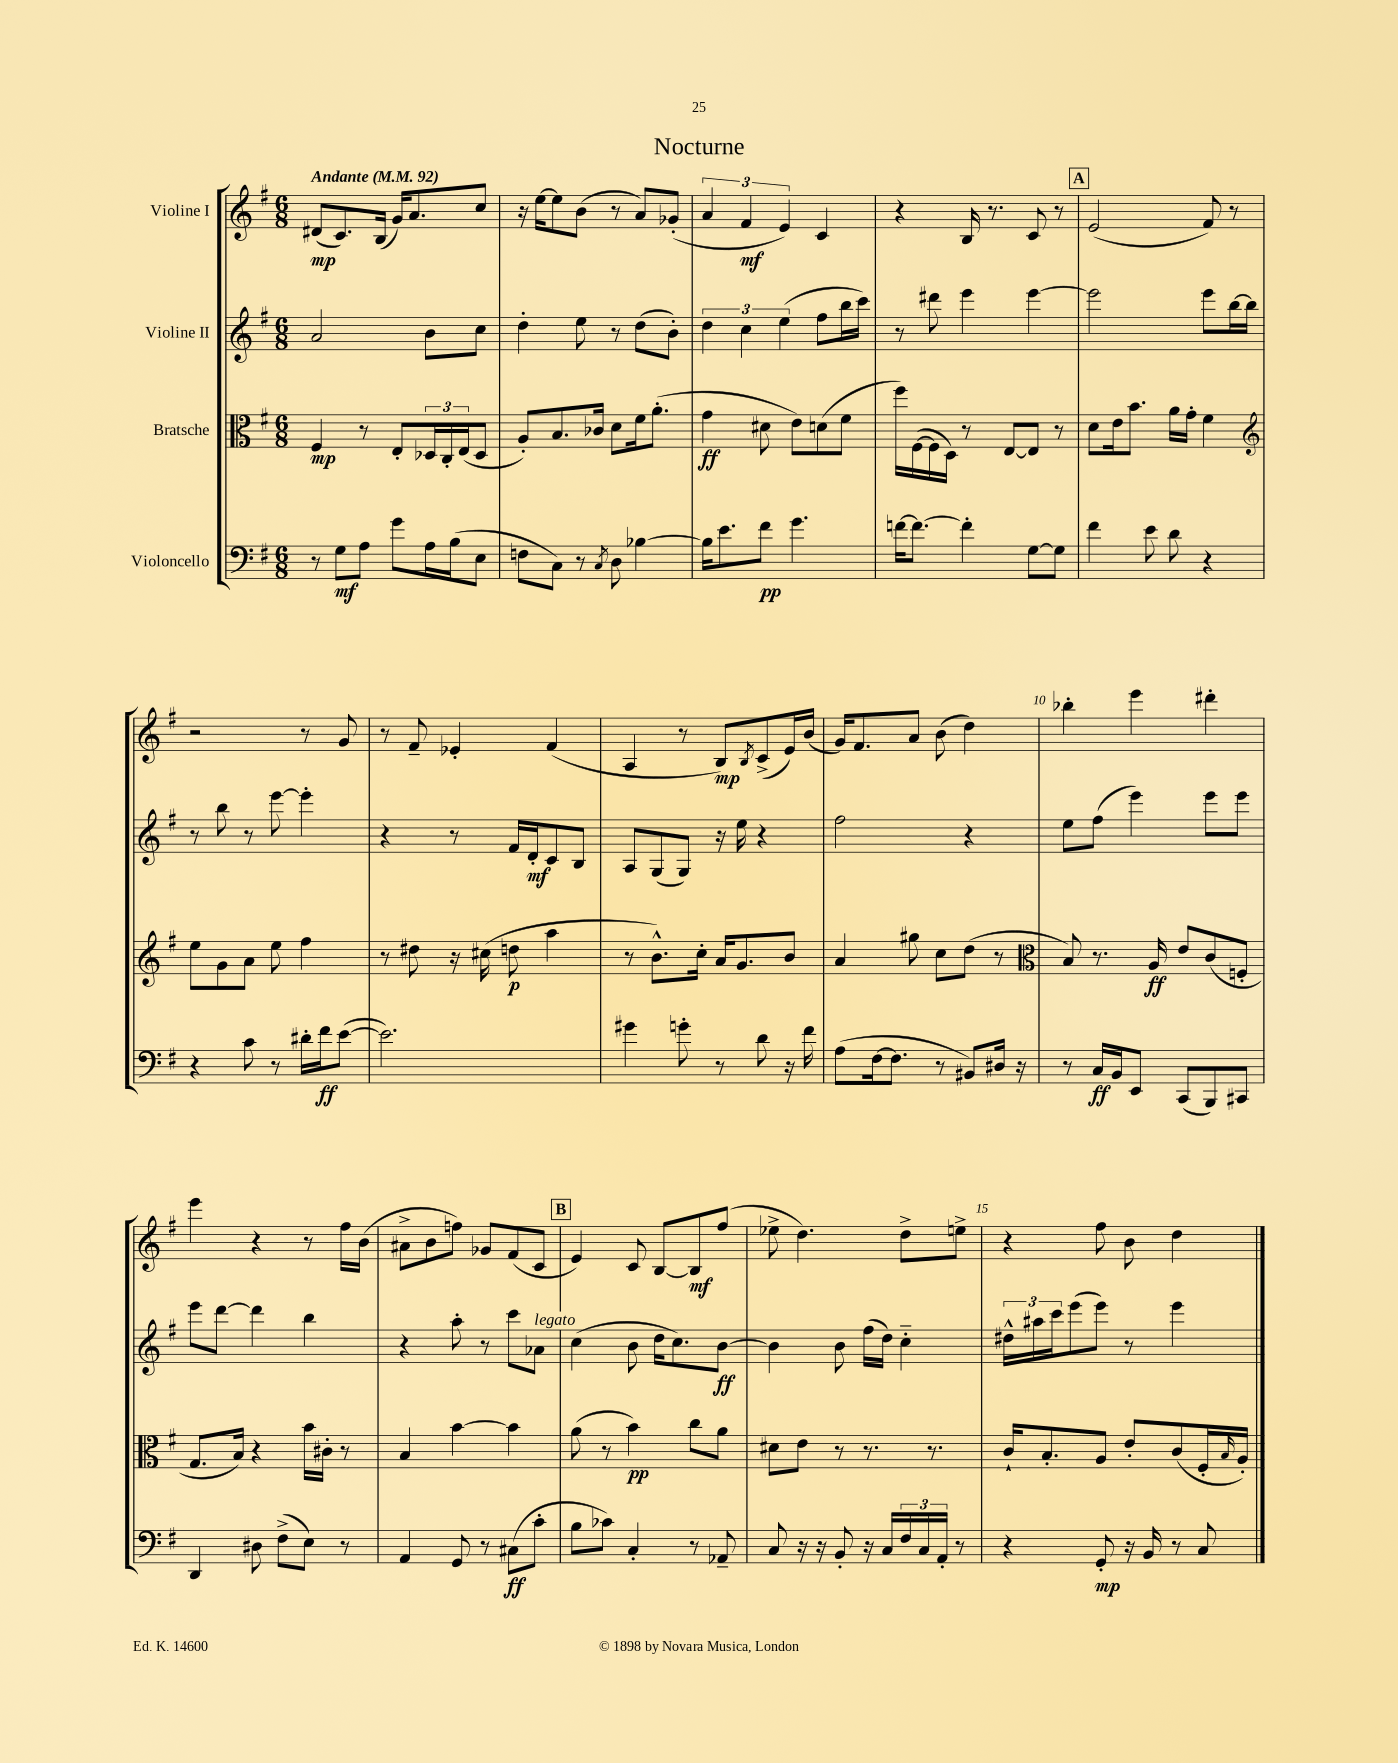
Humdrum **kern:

**kern	**dynam	**kern	**dynam	**kern	**dynam	**kern	**dynam
*part4	*part4	*part3	*part3	*part2	*part2	*part1	*part1
*staff4	*staff4	*staff3	*staff3	*staff2	*staff2	*staff1	*staff1
*I"Violoncello	*	*I"Bratsche	*	*I"Violine II	*	*I"Violine I	*
*clefF4	*	*clefC3	*	*clefG2	*	*clefG2	*
*k[f#]	*	*k[f#]	*	*k[f#]	*	*k[f#]	*
*M6/8	*	*M6/8	*	*M6/8	*	*M6/8	*
*MM92	*	*MM92	*	*MM92	*	*MM92	*
=1	=1	=1	=1	=1	=1	=1	=1
!	!	!	!	!	!	!LO:TX:a:B:t=Andante	!
8r	.	4F#/	mp	2a/	.	(8d#X/L	mp
8G\L	mf	.	.	.	.	8.c/)	.
8A\J	.	8r	.	.	.	.	.
.	.	.	.	.	.	(16B/Jk	.
8g\L	.	8E'/L	.	.	.	16g/KL)	.
.	.	.	.	.	.	8.a/	.
16A\L	.	24D-X/L	.	8b\L	.	.	.
.	.	24C'/	.	.	.	.	.
(16B\J	.	.	.	.	.	.	.
.	.	(24E/J	.	.	.	.	.
8E\J	.	8D-/J	.	8cc\J	.	8cc/J	.
=2	=2	=2	=2	=2	=2	=2	=2
8Fn\L	.	8A'/L)	.	4dd'\	.	16r	.
.	.	.	.	.	.	[16ee\KL	.
8C\J)	.	8.B/	.	.	.	8ee\]	.
8r	.	.	.	8ee\	.	(8b\J	.
.	.	16c-X/Jk	.	.	.	.	.
8qC/	.	.	.	.	.	.	.
8D\	.	8d\L	.	8r	.	8r	.
[4B-X\	.	16f#\k	.	(8dd\L	.	8a/L)	.
.	.	(8.a'\J	.	.	.	.	.
.	.	.	.	8b'\J)	.	(8g-X'/J	.
=3	=3	=3	=3	=3	=3	=3	=3
16B-\KL]	.	4g\	ff	6dd\	.	6a/	.
8.e\	.	.	.	.	.	.	.
.	.	.	.	6cc\	.	6f#/	mf
8f#\J	pp	8d#X\	.	.	.	.	.
.	.	.	.	(6ee\	.	6e/)	.
4.g\	.	8e\L)	.	.	.	.	.
.	.	(8dn\	.	8ff#\L	.	4c/	.
.	.	8f#\J	.	16bb\L	.	.	.
.	.	.	.	16ccc\JJ)	.	.	.
=4	=4	=4	=4	=4	=4	=4	=4
[16fn\KL	.	16ff#\LL)	.	8r	.	4r	.
8.f\J_	.	([16F#\	.	.	.	.	.
.	.	16F#\]	.	8ddd#X\	.	.	.
.	.	16D\JJ)	.	.	.	.	.
4f'\]	.	8r	.	4eee\	.	16B/	.
.	.	.	.	.	.	8.r	.
.	.	[8E/L	.	.	.	.	.
[8G\L	.	8E/J]	.	[4eee\	.	8c/	.
8G\J]	.	8r	.	.	.	8r	.
!!LO:REH:place=s1:t=A
=5	=5	=5	=5	=5	=5	=5	=5
4f#\	.	8d\L	.	2eee\]	.	(2e/	.
.	.	16e\k	.	.	.	.	.
.	.	8.b\J	.	.	.	.	.
8e\	.	.	.	.	.	.	.
8d\	.	16a\LL	.	.	.	.	.
.	.	16g'\JJ	.	.	.	.	.
4r	.	4f#\	.	8eee\L	.	8f#/)	.
.	.	.	.	[16bb\L	.	8r	.
.	.	.	.	16bb\JJ]	.	.	.
!!LO:LB:g=z
=6	=6	=6	=6	=6	=6	=6	=6
*	*	*clefG2	*	*	*	*	*
4r	.	8ee\L	.	8r	.	2r	.
.	.	8g\	.	8bb\	.	.	.
8c\	.	8a\J	.	8r	.	.	.
8r	.	8ee\	.	[8eee\	.	.	.
16d#X'\LL	.	4ff#\	.	4eee'\]	.	8r	.
16f#\J	ff	.	.	.	.	.	.
([8e\J	.	.	.	.	.	8g/	.
=7	=7	=7	=7	=7	=7	=7	=7
2.e\])	.	8r	.	4r	.	8r	.
.	.	8dd#X\	.	.	.	8f#~/	.
.	.	16r	.	8r	.	4e-X'/	.
.	.	(16cc#X\	.	.	.	.	.
.	.	8ddn\	p	16f#/LL	.	.	.
.	.	.	.	16d'/J	mf	.	.
.	.	4aa\	.	8c/	.	(4f#/	.
.	.	.	.	8B/J	.	.	.
=8	=8	=8	=8	=8	=8	=8	=8
4g#X\	.	8r	.	8A/L	.	4A/	.
.	.	8.b^^\L)	.	(8G/	.	.	.
8gn'\	.	.	.	8G/J)	.	8r	.
.	.	16cc'\Jk	.	.	.	.	.
8r	.	16a/KL	.	16r	.	8B/L)	mp
.	.	8.g/	.	16ee\	.	.	.
.	.	.	.	.	.	8qB/	.
8d\	.	.	.	4r	.	(8c^/	.
16r	.	8b/J	.	.	.	16e/L)	.
16f#\	.	.	.	.	.	(16b/JJ	.
=9	=9	=9	=9	=9	=9	=9	=9
(8A\L	.	4a/	.	2ff#\	.	16g/KL)	.
.	.	.	.	.	.	8.f#/	.
[16F#\k	.	.	.	.	.	.	.
8.F#\J]	.	.	.	.	.	.	.
.	.	8gg#X\	.	.	.	8a/J	.
8r	.	8cc\L	.	.	.	(8b\	.
8BB#X/L)	.	(8dd\J	.	4r	.	4dd\)	.
16D#X/Jk	.	8r	.	.	.	.	.
16r	.	.	.	.	.	.	.
=10	=10	=10	=10	=10	=10	=10	=10
*	*	*clefC3	*	*	*	*	*
8r	.	8B/)	.	8ee\L	.	4bb-X'\	.
16C/LL	ff	8.r	.	(8ff#\J	.	.	.
16BB/J	.	.	.	.	.	.	.
8EE/J	.	.	.	4eee\)	.	4eee\	.
.	.	16A/	ff	.	.	.	.
(8CC/L	.	8e/L	.	.	.	.	.
8BBB/)	.	(8c/	.	8eee\L	.	4ddd#X'\	.
8CC#X/J	.	8Fn'/J	.	8eee\J	.	.	.
!!LO:LB:g=z
=11	=11	=11	=11	=11	=11	=11	=11
4DD/	.	8.G/L	.	8eee\L	.	4eee\	.
.	.	.	.	[8ddd\J	.	.	.
.	.	16B/Jk)	.	.	.	.	.
8D#X\	.	4r	.	4ddd\]	.	4r	.
(8F#^\L	.	.	.	.	.	.	.
8E\J)	.	16b\LL	.	4bb\	.	8r	.
.	.	16c#X'\JJ	.	.	.	.	.
8r	.	8r	.	.	.	16ff#\LL	.
.	.	.	.	.	.	(16b\JJ	.
=12	=12	=12	=12	=12	=12	=12	=12
4AA/	.	4B/	.	4r	.	8a#X^\L	.
.	.	.	.	.	.	8b\	.
8GG/	.	[4b\	.	8aa'\	.	8ffn\J)	.
8r	.	.	.	8r	.	8g-X/L	.
(8C#X\L	ff	4b\]	.	8ccc\L	.	(8f#/	.
!	!	!	!	!LO:TX:a:i:t=legato	!	!	!
8c'\J	.	.	.	8a-X\J	.	8c/J	.
!!LO:REH:place=s1:t=B
=13	=13	=13	=13	=13	=13	=13	=13
8B\L	.	(8a\	.	(4cc\	.	4e/)	.
8c-X\J)	.	8r	.	.	.	.	.
4C'/	.	4b\)	pp	8b\	.	8c/	.
.	.	.	.	16dd\KL	.	[8B/L	.
.	.	.	.	8.cc\)	.	.	.
8r	.	8cc\L	.	.	.	8B/]	mf
8AA-X~/	.	8a\J	.	[8b\J	ff	(8ff#/J	.
=14	=14	=14	=14	=14	=14	=14	=14
8C/	.	8d#X\L	.	4b\]	.	8ee-X^\	.
16r	.	8e\J	.	.	.	4.dd\)	.
16r	.	.	.	.	.	.	.
8BB'/	.	8r	.	8b\	.	.	.
16r	.	8.r	.	(16ff#\LL	.	.	.
16C/LL	.	.	.	16dd\JJ)	.	.	.
24F#/	.	.	.	4cc\	.	8dd^\L	.
24C/	.	.	.	.	.	.	.
.	.	8.r	.	.	.	.	.
24AA'/JJ	.	.	.	.	.	.	.
8r	.	.	.	.	.	8een^\J	.
=15	=15	=15	=15	=15	=15	=15	=15
4r	.	16c`/KL	.	24dd#X^^\LL	.	4r	.
.	.	.	.	24aa#X\	.	.	.
.	.	8.B'/	.	.	.	.	.
.	.	.	.	24ccc\J	.	.	.
.	.	.	.	(8eee\	.	.	.
8GG'/	mp	8A/J	.	8eee\J)	.	8ff#\	.
16r	.	8e'/L	.	8r	.	8b\	.
16BB/	.	.	.	.	.	.	.
8r	.	(8c/	.	4eee\	.	4dd\	.
8C/	.	16F#'/L	.	.	.	.	.
.	.	16qqB/	.	.	.	.	.
.	.	16A'/JJ)	.	.	.	.	.
==	==	==	==	==	==	==	==
*-	*-	*-	*-	*-	*-	*-	*-
